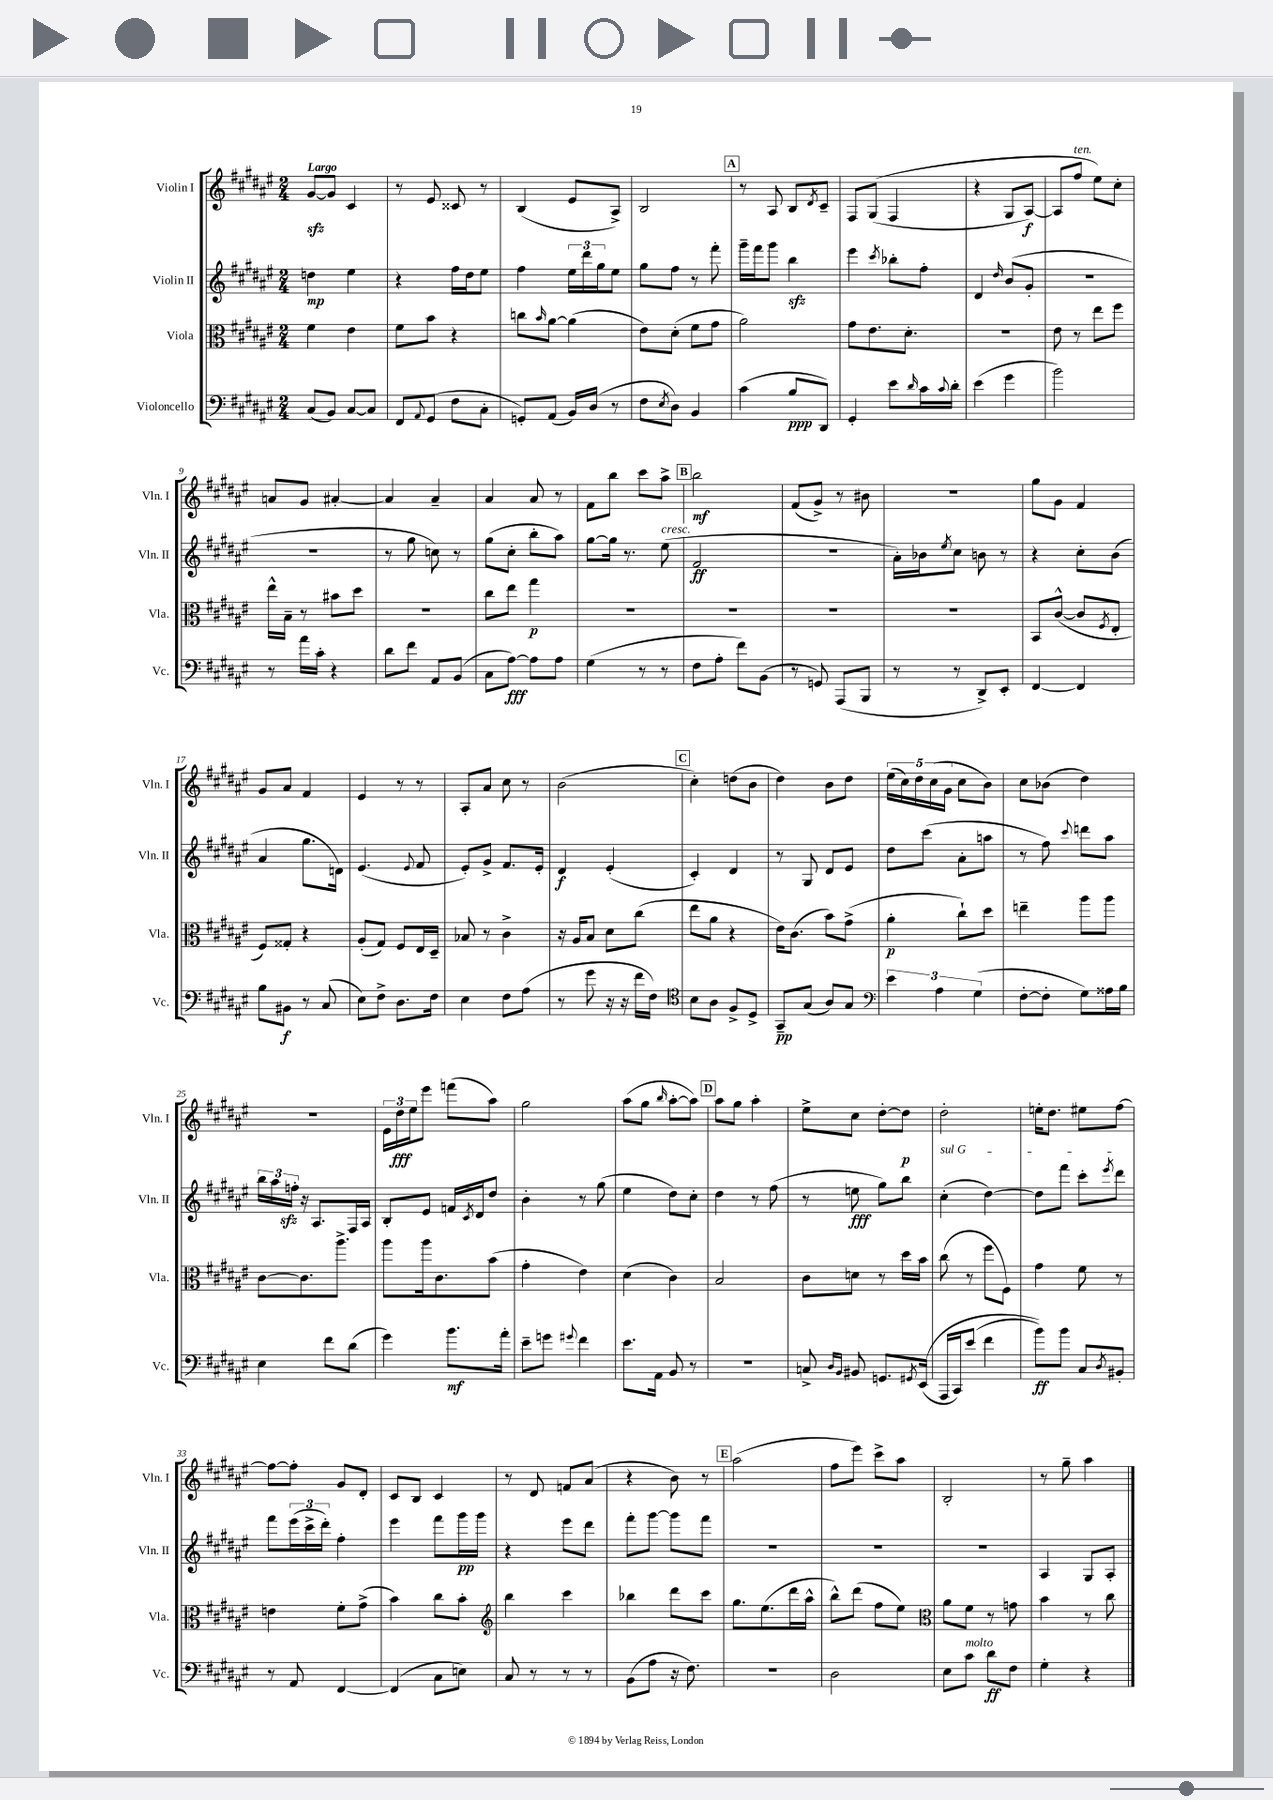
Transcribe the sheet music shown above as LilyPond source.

<<
\new StaffGroup <<
\new Staff = "s0" \with { instrumentName = "Violin I" shortInstrumentName = "Vln. I" } {
    \clef treble \key fis \major \numericTimeSignature \time 2/4 \tempo "Largo"
    gis'8~\sfz gis'8 cis'4 |
    r8 eis'8 cisis'8 r8 |
    b4( eis'8 ais8->) |
    b2 |
    \mark \markup { \box "A" } r8 ais8 b8 \acciaccatura { dis'8 } cis'8-- |
    fis8 gis8(\( fis4 |
    r4 gis8 ais8~\f) |
    ais8 fis''8^\markup { \italic "ten." } eis''8\) cis''8-. |
    a'8 gis'8 ais'4~-. |
    ais'4 ais'4-- |
    ais'4 ais'8 r8 |
    fis'8 b''8 cis'''8 ais''8-> |
    \mark \markup { \box "B" } b''2\mf |
    fis'8( gis'8->) r8 bis'8 |
    R2 |
    gis''8 gis'8 fis'4 |
    gis'8 ais'8 fis'4 |
    eis'4 r8 r8 |
    ais8-. ais'8 cis''8 r8 |
    b'2( |
    \mark \markup { \box "C" } cis''4-.) d''8( b'8 |
    dis''4) b'8 dis''8 |
    \tuplet 5/4 { eis''16( cis''16) dis''16 cis''16( gis'16 } cis''8 b'8) |
    cis''8 bes'8( dis''4) |
    R2 |
    \tuplet 3/2 { eis'16 dis''16\fff eis''16 } eis'''8 f'''8( ais''8) |
    gis''2 |
    ais''8( gis''8 \grace { b''16 } ais''8~-. ais''8) |
    \mark \markup { \box "D" } ais''8 gis''8 ais''4-. |
    eis''8-> cis''8 dis''8~-. dis''8\p |
    dis''2-. |
    e''16-. dis''8. eis''8 fis''8~ |
    fis''8~ fis''8-. gis'8 dis'8-. |
    cis'8 b8 cis'4 |
    r8 dis'8 f'8 ais'8( |
    r4 b'8) r8 |
    \mark \markup { \box "E" } ais''2( |
    fis''8 eis'''8) cis'''8-> ais''8 |
    b2-. |
    r8 gis''8-- ais''4 \bar "|." |
}
\new Staff = "s1" \with { instrumentName = "Violin II" shortInstrumentName = "Vln. II" } {
    \clef treble \key fis \major \numericTimeSignature \time 2/4
    d''4\mp eis''4 |
    r4 fis''16 dis''16 eis''8 |
    fis''4 \tuplet 3/2 { eis''16 dis'''16 gis''16 } eis''8 |
    gis''8 fis''8 r8 fis'''8-. |
    \mark \markup { \box "A" } gis'''16-- fis'''16 gis'''8 b''4\sfz |
    eis'''4 \acciaccatura { cis'''8 } bes''8-. fis''8-. |
    dis'4 \grace { dis''16 } b'8( gis'8-. |
    r2 |
    r2 |
    r8 gis''8 c''8) r8 |
    gis''8( cis''8-. b''8-. ais''8) |
    gis''8~ gis''16 r8. eis''8^\markup { \italic "cresc." }( |
    \mark \markup { \box "B" } fis'2\ff |
    r2 |
    ais'16-.) bes'16 \acciaccatura { eis''8 } cis''8 b'8 r8 |
    r4 cis''8-. b'8( |
    ais'4 gis''8. d'16) |
    eis'4.( \appoggiatura { eis'8 } fis'8 |
    eis'8-.) gis'8-> fis'8. eis'16-. |
    dis'4\f eis'4-.( |
    \mark \markup { \box "C" } cis'4-.) dis'4 |
    r8 gis8 dis'8 eis'8 |
    dis''8 cis'''8( ais'8-. a''8 |
    r8 fis''8) \appoggiatura { cis'''8 } d'''8 ais''8 |
    \tuplet 3/2 { b''16 ais''16 f''16-.\sfz } r16 ais8. fis16 ais16 |
    b8-. eis'8 f'16 \acciaccatura { cis'8 } dis'16 dis''8 |
    b'4-. r8 gis''8( |
    eis''4 dis''8) cis''8-. |
    \mark \markup { \box "D" } dis''4 r8 fis''8( |
    r8 e''8\fff gis''8) b''8 |
    \once \override TextSpanner.bound-details.left.text = \markup { \italic "sul G" } cis''4-.\startTextSpan( dis''4~) |
    dis''8 fis'''8 cis'''8-. \acciaccatura { eis'''8 } dis'''8\stopTextSpan |
    fis'''8 \tuplet 3/2 { eis'''16( cis'''16-> dis'''16-.) } fis''4-. |
    eis'''4 fis'''8 gis'''16\pp gis'''16 |
    r4 eis'''8 dis'''8 |
    fis'''8-. gis'''8~ gis'''8 fis'''8 |
    \mark \markup { \box "E" } R2 |
    R2 |
    R2 |
    ais4 gis8 ais8-. \bar "|." |
}
\new Staff = "s2" \with { instrumentName = "Viola" shortInstrumentName = "Vla." } {
    \clef alto \key fis \major \numericTimeSignature \time 2/4
    fis'4 eis'4 |
    fis'8 b'8 r4 |
    c''8 \grace { b'16 } ais'8~ ais'4( |
    eis'8) dis'8-.( fis'8 gis'8 |
    \mark \markup { \box "A" } ais'2) |
    gis'8 eis'8. dis'8.-. |
    R2 |
    eis'8 r8 eis''8 fis''8 |
    eis''16-^ b16-- r8 bis'8 dis''8 |
    r2 |
    cis''8 eis''8 gis''4\p |
    R2 |
    \mark \markup { \box "B" } R2 |
    R2 |
    R2 |
    b,8 cis'8~-^( cis'8 \acciaccatura { fis8 } eis8-. |
    fis8) gisis8-. r4 |
    ais8-.( gis8) fis8 eis16 dis16-- |
    bes8 r8 cis'4-> |
    r16 ais16 b8 dis'8 cis''8( |
    \mark \markup { \box "C" } eis''8 ais'8 r4 |
    eis'16) cis'8.( b'8) gis'8->( |
    ais'4-.\p cis''8-!) dis''8 |
    e''4-- ais''8 ais''8 |
    cis'8~ cis'8. ais''8.-> |
    ais''8 ais''16 cis'8. b'8( |
    gis'4-. eis'4) |
    dis'4( cis'4) |
    \mark \markup { \box "D" } b2 |
    cis'8 d'8 r8 dis''16 b'16 |
    cis''8( r8 fis''8 fis8) |
    gis'4 fis'8 r8 |
    e'4 fis'8-. gis'8->( |
    b'4) cis''8 b'8-. |
    \clef treble b''4 cis'''4 |
    bes''4 dis'''8 cis'''8 |
    \mark \markup { \box "E" } gis''8. eis''8.( dis'''16 ais''16-^ |
    b''8-^) dis'''8( fis''8 eis''8) |
    \clef alto ais'8 fis'8 r8 g'8 |
    b'4 r8 cis''8 \bar "|." |
}
\new Staff = "s3" \with { instrumentName = "Violoncello" shortInstrumentName = "Vc." } {
    \clef bass \key fis \major \numericTimeSignature \time 2/4
    cis8( b,8) cis8~ cis8 |
    fis,8 \appoggiatura { ais,8 } gis,8( fis8 cis8-. |
    g,8-.) ais,8( b,16) dis16( r8 |
    fis8 \acciaccatura { eis8 } dis8) b,4 |
    \mark \markup { \box "A" } cis'4( b8\ppp dis,8) |
    gis,4-. eis'8 \grace { dis'16 } cis'16 \appoggiatura { cis'8 } dis'16-. |
    eis'4( gis'4 |
    b'2) |
    r8 ais'16 cis'16-. r4 |
    dis'8 fis'8 ais,8 b,8( |
    cis8 ais8~\fff) ais8 ais8 |
    gis4( r8 r8 |
    \mark \markup { \box "B" } fis8 ais8-. fis'8) b,8( |
    r8 g,8) ais,,8( b,,8 |
    r8 r8 dis,8->) eis,8-. |
    fis,4~ fis,4 |
    b8 bis,8\f r8 cis8( |
    eis8) fis8-> dis8. fis16 |
    eis4 fis8 ais8( |
    r8 gis'8 r16 r16 fis'16 fis16) |
    \mark \markup { \box "C" } \clef tenor b8 ais8 fis8-> dis8-> |
    gis,8--\pp gis8( ais8) gis8 |
    \clef bass \tuplet 3/2 { eis'4 ais4 gis4( } |
    fis8~-. fis8-. gis8) aisis16 b16 |
    eis4 fis'8 dis'8( |
    gis'4) b'8.\mf ais'16-. |
    eis'8-- g'8 \appoggiatura { gis'8 } fis'4 |
    eis'8. ais,16 b,8 r8 |
    \mark \markup { \box "D" } R2 |
    c8-> \grace { dis16 b,16 } bis,8 g,8. \acciaccatura { gis,8 } eis,16(\( |
    ais,,16 cis,16) eis'8( fis'4 |
    b'8\ff)\) b'8 cis8 \acciaccatura { dis8 } bis,8-. |
    r8 ais,8 fis,4~ |
    fis,4( cis8 e8) |
    cis8 r8 r8 r8 |
    b,8( ais8 r16 fis8.) |
    \mark \markup { \box "E" } R2 |
    dis2 |
    eis8 cis'8^\markup { \italic "molto" } dis'8\ff fis8 |
    gis4-. r4 \bar "|." |
}
>>
>>
